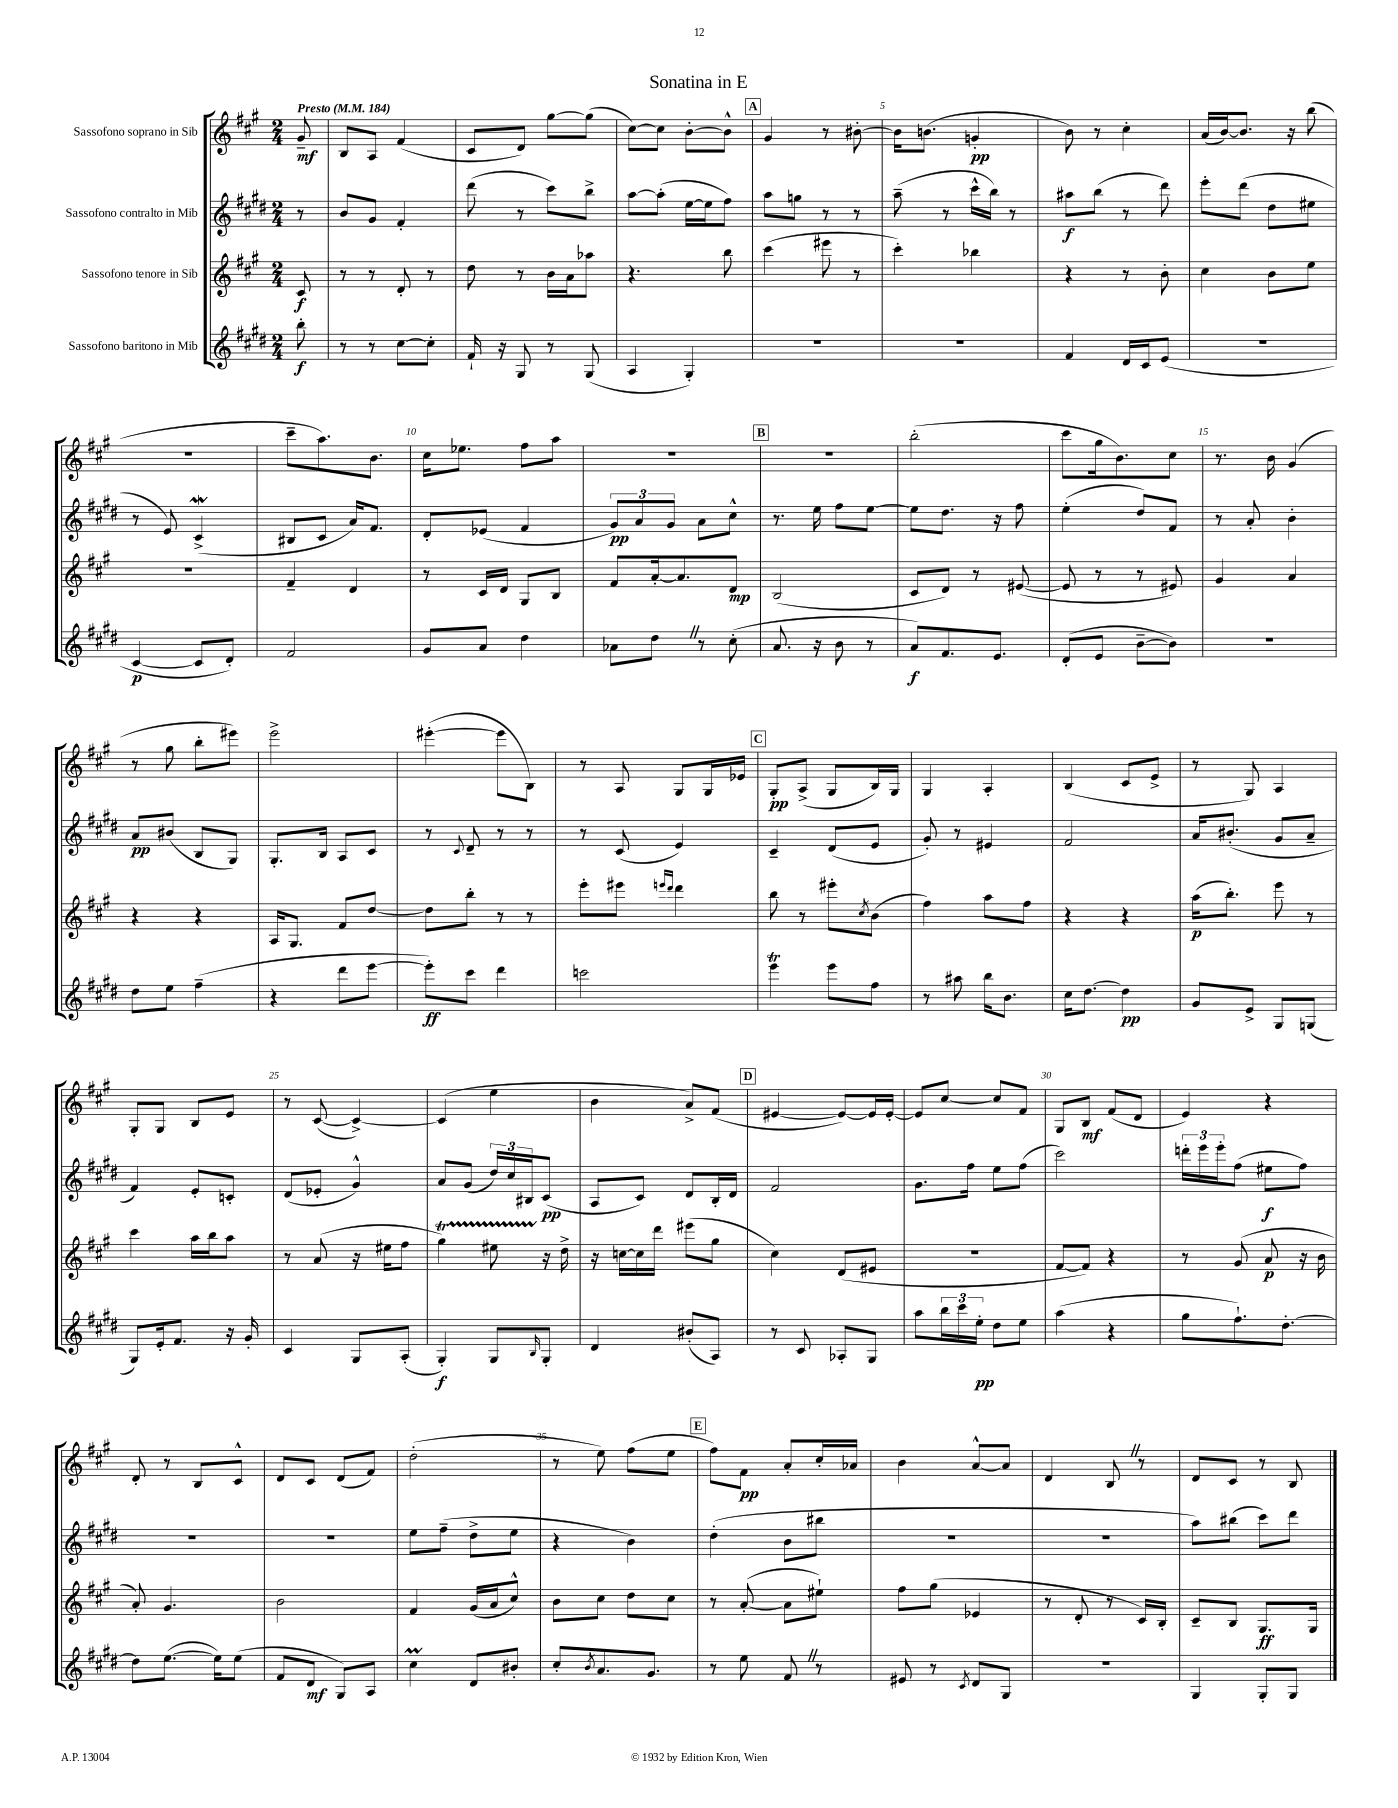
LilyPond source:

\header { title = "Sonatina in E" }
<<
\new StaffGroup <<
\new Staff = "s0" \with { instrumentName = "Sassofono soprano in Sib" } {
    \clef treble \key a \major \numericTimeSignature \time 2/4 \partial 8 \tempo "Presto" 4 = 184
    gis'8--\mf |
    b8 a8 fis'4( |
    cis'8 d'8) gis''8~ gis''8( |
    cis''8~) cis''8 b'8~-. b'8-^ |
    \mark \markup { \box "A" } gis'4 r8 bis'8~-. |
    bis'16 b'8.( g'4-.\pp |
    b'8) r8 cis''4-. |
    a'16( b'16~) b'8. r16 b''8( |
    r2 |
    cis'''8-- a''8.) b'8. |
    cis''16 ees''8. fis''8 a''8 |
    R2 |
    \mark \markup { \box "B" } R2 |
    b''2-.( |
    cis'''8 gis''16 b'8.) cis''8 |
    r8. b'16 gis'4( |
    r8 gis''8 b''8-. eis'''8) |
    e'''2-> |
    eis'''4~-.( eis'''8 b8) |
    r8 a8 gis8 gis16 ees'16 |
    \mark \markup { \box "C" } gis8-.\pp a8->( gis8 b16) gis16 |
    gis4 a4-. |
    b4( cis'8 e'8-> |
    r8 gis8) a4 |
    gis8-. gis8 b8 e'8 |
    r8 cis'8~( cis'4~->) |
    cis'4( e''4 |
    b'4 a'8->) fis'8( |
    \mark \markup { \box "D" } eis'4~ eis'8~) eis'16 eis'16~-. |
    eis'8 cis''8~ cis''8 fis'8 |
    gis8 b8\mf fis'8( d'8 |
    e'4) r4 |
    d'8-. r8 b8 cis'8-^ |
    d'8 cis'8 d'8( fis'8) |
    d''2-.( |
    r8 e''8) fis''8( e''8 |
    \mark \markup { \box "E" } fis''8) fis'8\pp a'8-. cis''16-. aes'16 |
    b'4 a'8~-^ a'8 |
    d'4 b8 \once \override BreathingSign.text = \markup { \musicglyph "scripts.caesura.straight" } \breathe r8 |
    d'8 cis'8 r8 b8 \bar "|." |
}
\new Staff = "s1" \with { instrumentName = "Sassofono contralto in Mib" } {
    \clef treble \key e \major \numericTimeSignature \time 2/4 \partial 8
    r8 |
    b'8 gis'8 fis'4-. |
    dis'''8( r8 cis'''8) b''8-> |
    a''8~ a''8-.( e''16~ e''16 fis''8) |
    \mark \markup { \box "A" } a''8 g''8 r8 r8 |
    a''8--( r8 cis'''16-^ b''16) r8 |
    ais''8\f b''8( r8 dis'''8) |
    e'''8-. dis'''8( dis''8 eis''8 |
    r8 e'8) cis'4->\mordent( |
    bis8 cis'8 a'16) fis'8. |
    dis'8-. ees'8( fis'4 |
    \tuplet 3/2 { gis'8\pp) a'8 gis'8 } a'8 cis''8-^ |
    \mark \markup { \box "B" } r8. e''16 fis''8 e''8~ |
    e''8 dis''8. r16 fis''8 |
    e''4-.( dis''8) fis'8 |
    r8 a'8-. b'4-. |
    a'8\pp bis'8( b8 gis8) |
    gis8.-. b16 a8 cis'8 |
    r8 \appoggiatura { cis'8 } dis'8-- r8 r8 |
    r8 cis'8( e'4) |
    \mark \markup { \box "C" } cis'4-- dis'8( e'8 |
    gis'8-.) r8 eis'4 |
    fis'2 |
    a'16 bis'8.-.( gis'8 a'8-- |
    fis'4) e'8-. c'8-. |
    dis'8( ees'8-. gis'4-^) |
    a'8 gis'8( \tuplet 3/2 { dis''16) cis''16 bis16 } cis'8\pp( |
    a8 cis'8) dis'8 b16-. dis'16 |
    \mark \markup { \box "D" } fis'2 |
    gis'8. fis''16 e''8 fis''8( |
    cis'''2) |
    \tuplet 3/2 { d'''16-. e'''16 e'''16-. } fis''8( eis''8\f fis''8) |
    r2 |
    r2 |
    e''8 fis''8--( dis''8-> e''8 |
    r4 b'4) |
    \mark \markup { \box "E" } dis''4-.( b'8 bis''8 |
    r2 |
    r2 |
    a''8) bis''8( cis'''8) dis'''8 \bar "|." |
}
\new Staff = "s2" \with { instrumentName = "Sassofono tenore in Sib" } {
    \clef treble \key a \major \numericTimeSignature \time 2/4 \partial 8
    cis'8\f |
    r8 r8 d'8-. r8 |
    d''8 r8 b'16 a'16 aes''8 |
    r4. b''8 |
    \mark \markup { \box "A" } cis'''4( eis'''8 r8 |
    cis'''4-.) bes''4 |
    r4 r8 b'8-. |
    cis''4 b'8 e''8 |
    R2 |
    fis'4-- d'4 |
    r8 cis'16 d'16 gis8 b8 |
    fis'8 a'16~-. a'8. d'8\mp |
    \mark \markup { \box "B" } b2( |
    cis'8 d'8) r8 eis'8~( |
    eis'8 r8 r8 eis'8) |
    gis'4 a'4 |
    r4 r4 |
    a16 gis8. fis'8 d''8~ |
    d''8 b''8-. r8 r8 |
    e'''8-. eis'''8 \grace { e'''16 d'''16 } d'''4 |
    \mark \markup { \box "C" } b''8 r8 eis'''8-. \acciaccatura { cis''8 } b'8( |
    fis''4) a''8 fis''8 |
    r4 r4 |
    a''16\p( b''8.-.) e'''8 r8 |
    cis'''4 a''16 b''16 a''8 |
    r8 a'8( r16 eis''16 fis''8 |
    gis''4\startTrillSpan) eis''8 r16\stopTrillSpan d''16-> |
    r16 c''16~ c''16 d'''16 eis'''8( gis''8 |
    \mark \markup { \box "D" } cis''4) d'8( eis'8 |
    R2 |
    fis'8~ fis'8) r4 |
    r8 gis'8( a'8\p r16 b'16 |
    a'8-.) gis'4. |
    b'2 |
    fis'4 gis'16( a'16 cis''8-^) |
    b'8 cis''8 d''8 cis''8 |
    \mark \markup { \box "E" } r8 a'8~-.( a'8 eis''8-!) |
    fis''8 gis''8( ees'4 |
    r8 d'8-. r8 cis'16) b16-. |
    cis'8-- b8 gis8.\ff gis16 \bar "|." |
}
\new Staff = "s3" \with { instrumentName = "Sassofono baritono in Mib" } {
    \clef treble \key e \major \numericTimeSignature \time 2/4 \partial 8
    b''8-.\f |
    r8 r8 cis''8~ cis''8-. |
    fis'16-! r16 gis8 r8 gis8( |
    a4 gis4-.) |
    \mark \markup { \box "A" } r2 |
    r2 |
    fis'4 dis'16 cis'16 e'8( |
    R2 |
    cis'4~\p cis'8 dis'8-.) |
    fis'2 |
    gis'8 a'8 dis''4 |
    aes'8 dis''8 \once \override BreathingSign.text = \markup { \musicglyph "scripts.caesura.straight" } \breathe r8 cis''8-.( |
    \mark \markup { \box "B" } a'8. r16 b'8 r8 |
    a'8\f) fis'8. e'8. |
    dis'8-.( e'8 b'8~-- b'8) |
    R2 |
    dis''8 e''8 fis''4--( |
    r4 dis'''8 e'''8~ |
    e'''8-.\ff) cis'''8 dis'''4 |
    c'''2 |
    \mark \markup { \box "C" } e'''4\trill e'''8 fis''8 |
    r8 ais''8 b''16 b'8. |
    cis''16 dis''8.~ dis''4\pp |
    gis'8 e'8-> gis8 g8( |
    gis8) e'16-. fis'8. r16 gis'16-. |
    cis'4 gis8 a8-.( |
    gis4-.\f) gis8 \grace { b16 } gis8-. |
    dis'4 bis'8-.( a8) |
    \mark \markup { \box "D" } r8 cis'8 aes8-. gis8 |
    a''8 \tuplet 3/2 { b''16 cis'''16 e''16-.\pp } dis''8 e''8 |
    a''4( r4 |
    gis''8 fis''8.-!) dis''8.~-. |
    dis''8 e''8.~( e''16) e''8( |
    fis'8 dis'8\mf gis8) a8 |
    cis''4\prall dis'8 bis'8-. |
    cis''8-. \acciaccatura { b'8 } a'8. gis'8. |
    \mark \markup { \box "E" } r8 e''8 fis'8 \once \override BreathingSign.text = \markup { \musicglyph "scripts.caesura.straight" } \breathe r8 |
    eis'8 r8 \acciaccatura { cis'8 } dis'8 gis8 |
    R2 |
    gis4 gis8-. gis8 \bar "|." |
}
>>
>>
\layout { \context { \Score \override BarNumber.break-visibility = ##(#f #t #t) barNumberVisibility = #(every-nth-bar-number-visible 5) } }
